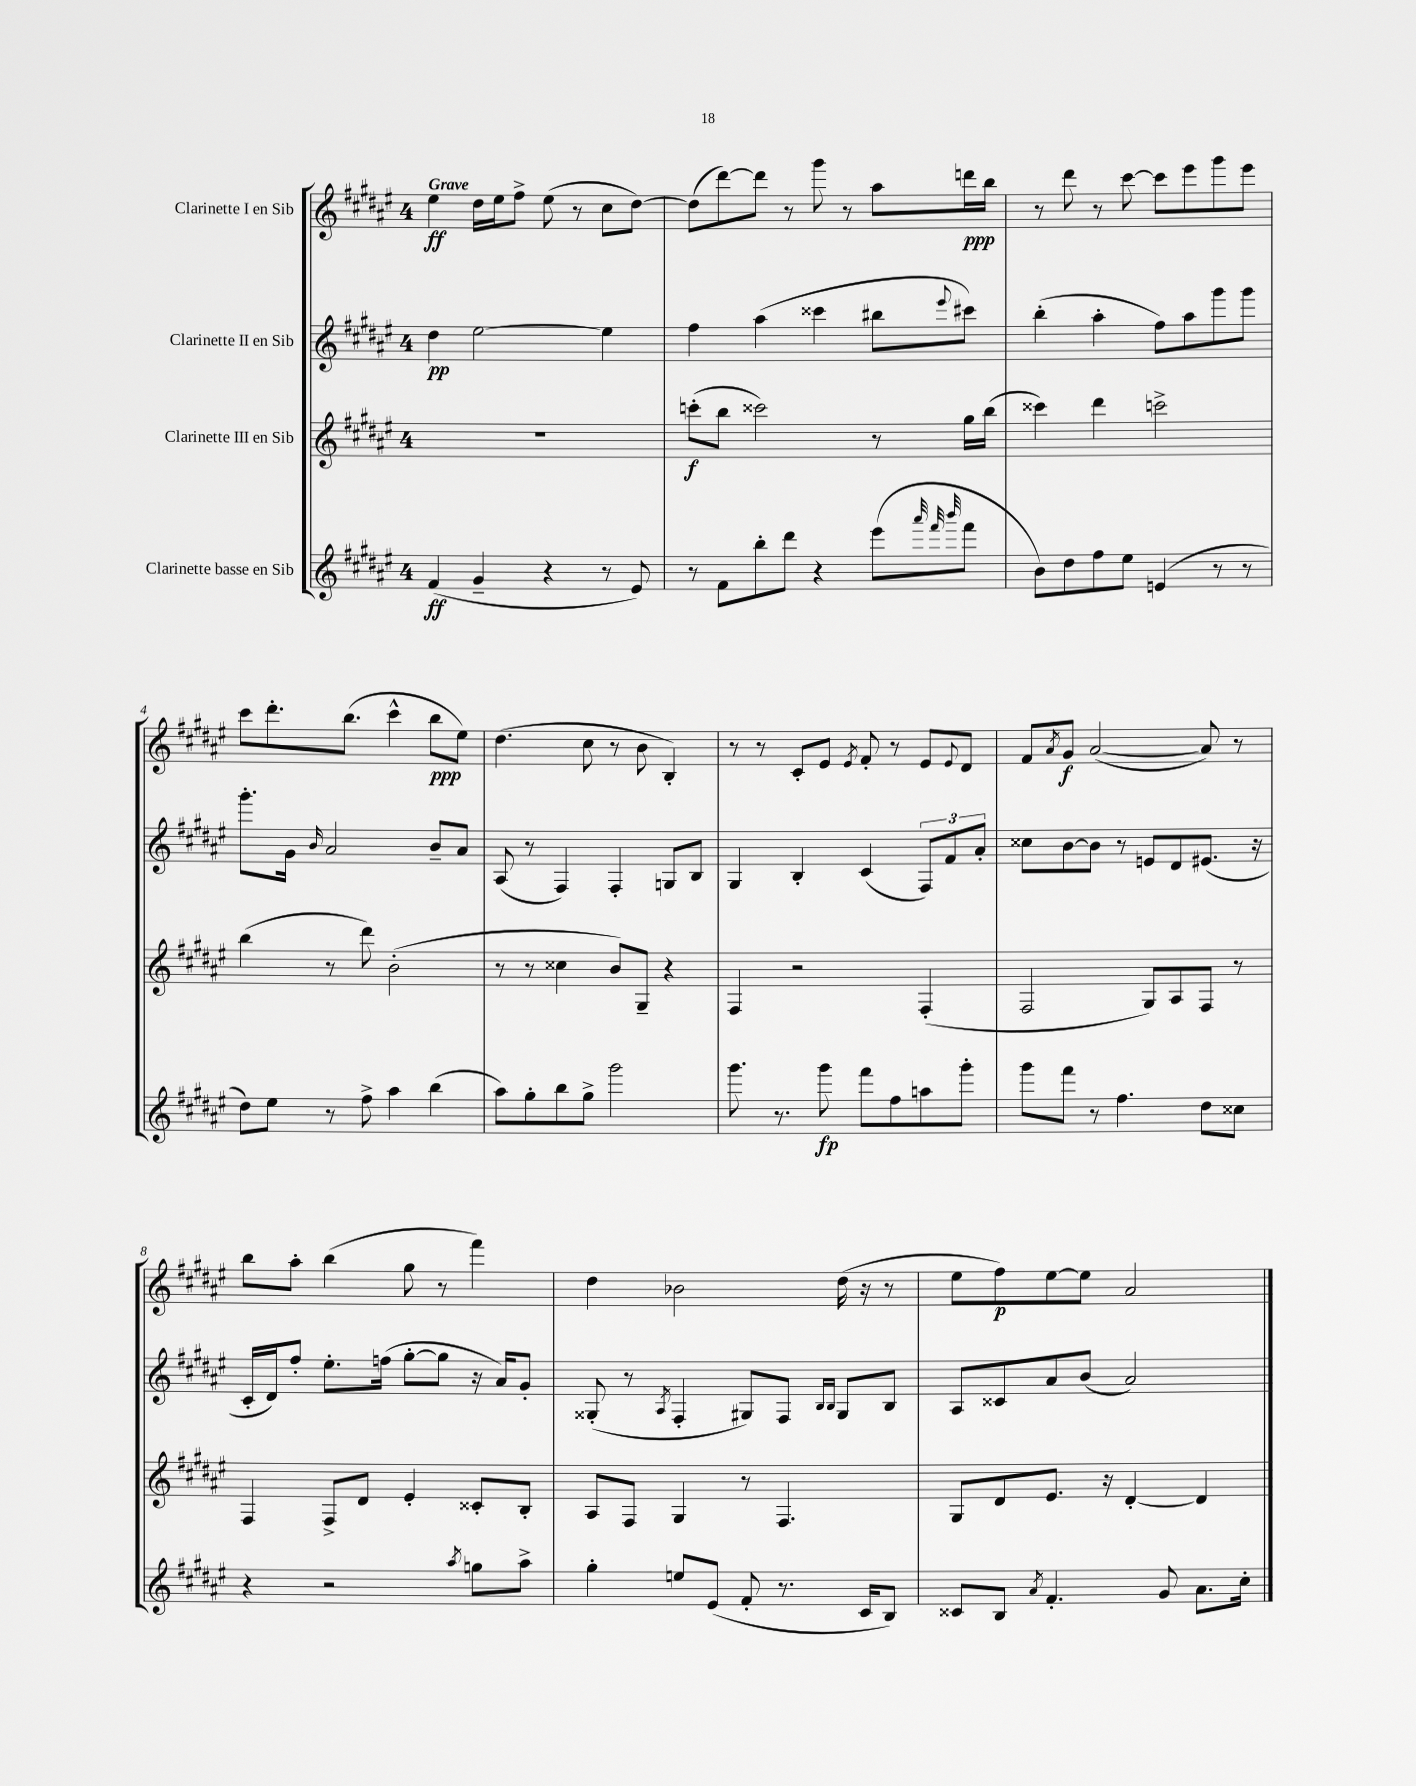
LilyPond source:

<<
\new StaffGroup <<
\new Staff = "s0" \with { instrumentName = "Clarinette I en Sib" } {
    \clef treble \key fis \major \once \override Staff.TimeSignature.style = #'single-digit \time 4/4 \tempo "Grave"
    eis''4\ff dis''16 eis''16 fis''8-> eis''8( r8 cis''8 dis''8~) |
    dis''8( dis'''8~) dis'''8 r8 gis'''8 r8 ais''8 d'''16\ppp b''16 |
    r8 dis'''8 r8 cis'''8~ cis'''8 eis'''8 gis'''8 eis'''8 |
    cis'''8 dis'''8.-. b''8.( cis'''4-^ b''8\ppp eis''8) |
    dis''4.( cis''8 r8 b'8 b4-.) |
    r8 r8 cis'8-. eis'8 \acciaccatura { eis'8 } fis'8-. r8 eis'8 \appoggiatura { eis'8 } dis'8 |
    fis'8 \acciaccatura { ais'8 } gis'8\f ais'2~( ais'8) r8 |
    b''8 ais''8-. b''4( gis''8 r8 fis'''4) |
    dis''4 bes'2 dis''16( r16 r8 |
    eis''8 fis''8\p) eis''8~ eis''8 ais'2 \bar "|." |
}
\new Staff = "s1" \with { instrumentName = "Clarinette II en Sib" } {
    \clef treble \key fis \major \once \override Staff.TimeSignature.style = #'single-digit \time 4/4
    dis''4\pp eis''2~ eis''4 |
    fis''4 ais''4( cisis'''4 bis''8 \appoggiatura { eis'''8 } cis'''8) |
    b''4-.( ais''4-. fis''8) ais''8 gis'''8 gis'''8 |
    gis'''8.-. gis'16 \grace { b'16 } ais'2 b'8-- ais'8 |
    ais8( r8 fis4) fis4-. g8 b8 |
    gis4 b4-. cis'4( \tuplet 3/2 { fis8) fis'8 ais'8-. } |
    cisis''8 b'8~ b'8 r8 e'8 dis'8 eis'8.( r16 |
    cis'16-. dis'16) fis''8-. eis''8.-. f''16( gis''8~-. gis''8 r16 ais'16) gis'8-. |
    gisis8-.( r8 \acciaccatura { ais8 } fis4-. gis8) fis8 \grace { b16 b16 } gis8 b8 |
    ais8 cisis'8 ais'8 b'8( ais'2) \bar "|." |
}
\new Staff = "s2" \with { instrumentName = "Clarinette III en Sib" } {
    \clef treble \key fis \major \once \override Staff.TimeSignature.style = #'single-digit \time 4/4
    R1 |
    c'''8-.\f( b''8 cisis'''2) r8 gis''16 b''16( |
    cisis'''4) dis'''4 c'''2-> |
    b''4( r8 dis'''8) b'2-.( |
    r8 r8 cisis''4 b'8) gis8-- r4 |
    fis4 r2 fis4-.( |
    fis2 gis8) ais8 fis8 r8 |
    fis4 fis8-> dis'8 eis'4-. cisis'8-. b8-. |
    ais8 fis8 gis4 r8 fis4. |
    gis8 dis'8 eis'8. r16 dis'4~-. dis'4 \bar "|." |
}
\new Staff = "s3" \with { instrumentName = "Clarinette basse en Sib" } {
    \clef treble \key fis \major \once \override Staff.TimeSignature.style = #'single-digit \time 4/4
    fis'4\ff( gis'4-- r4 r8 eis'8) |
    r8 fis'8 b''8-. dis'''8 r4 eis'''8( \grace { ais'''32 fis'''32 b'''32 } fis'''8 |
    b'8) dis''8 fis''8 eis''8 e'4( r8 r8 |
    dis''8) eis''8 r8 fis''8-> ais''4 b''4( |
    ais''8) gis''8-. b''8 gis''8-> gis'''2 |
    gis'''8. r8. gis'''8\fp fis'''8 fis''8 a''8 gis'''8-. |
    gis'''8 fis'''8 r8 fis''4. dis''8 cisis''8 |
    r4 r2 \acciaccatura { ais''8 } g''8 ais''8-> |
    gis''4-. e''8 eis'8( fis'8-. r8. cis'16 b8) |
    cisis'8 b8 \acciaccatura { ais'8 } fis'4.-. gis'8 ais'8. cis''16-. \bar "|." |
}
>>
>>
